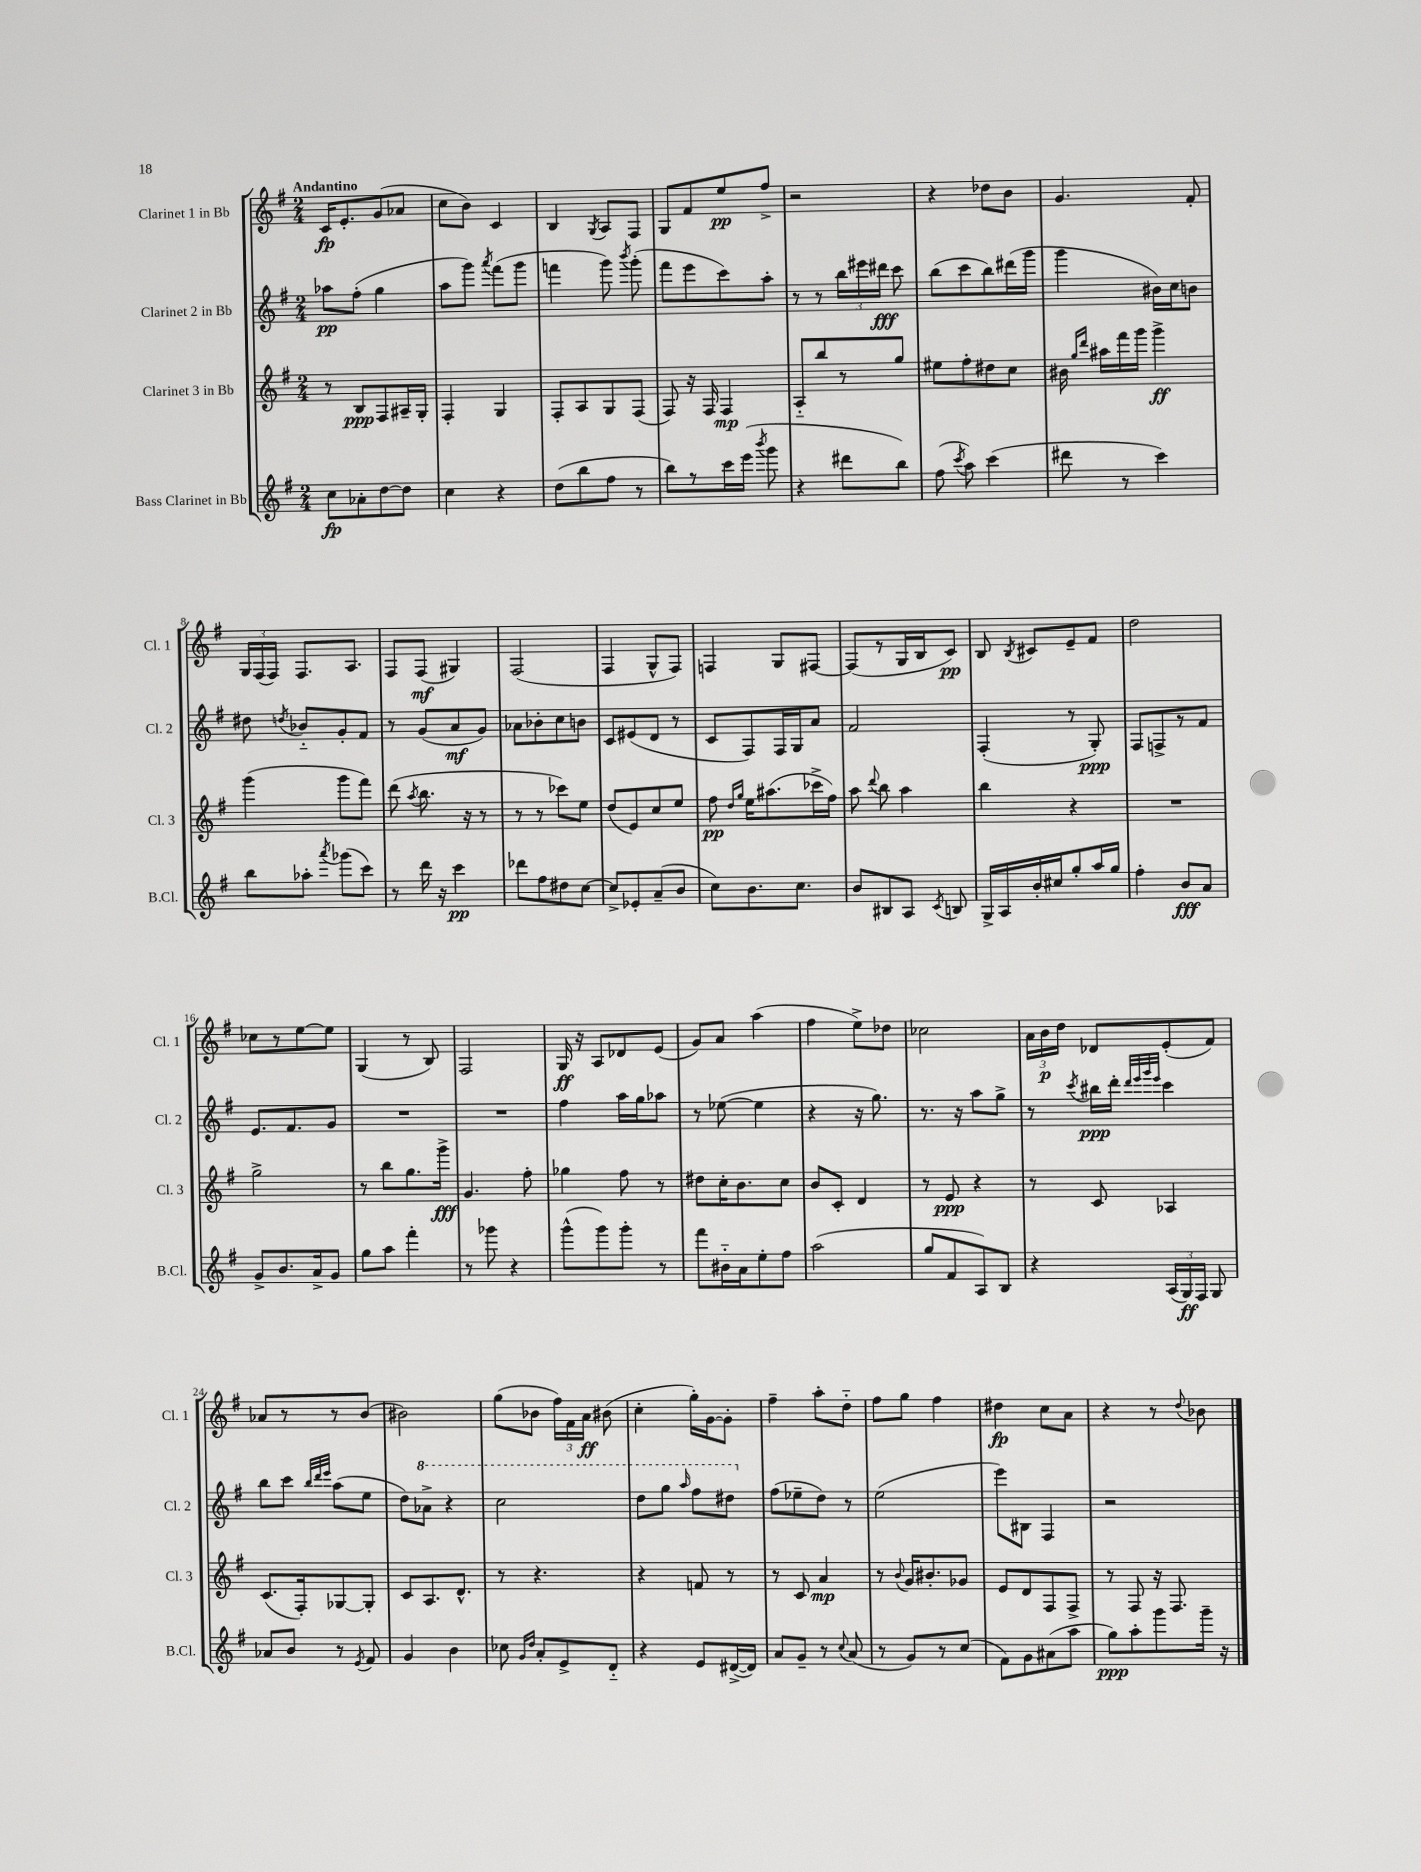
<<
\new StaffGroup <<
\new Staff = "s0" \with { instrumentName = "Clarinet 1 in Bb" shortInstrumentName = "Cl. 1" } {
    \clef treble \key g \major \numericTimeSignature \time 2/4 \tempo "Andantino"
    \autoBeamOff c'16[\fp e'8.-. g'8( aes'8] |
    c''8[ b'8]) c'4 |
    b4 \acciaccatura { g8 } a8[ fis8] |
    g8[ fis'8 e''8\pp fis''8]-> |
    r2 |
    r4 des''8[ b'8] |
    g'4. fis'8-. |
    \tuplet 3/2 { g16[ fis16( fis16]) } fis8.[ a8.] |
    fis8[ fis8]\mf( gis4) |
    fis2( |
    fis4 g8[-^ fis8]) |
    f4 g8[ fis8]~ |
    fis8[( r8 g16 b16 c'8]\pp) |
    b8 \acciaccatura { b8 } cis'8[ e'8-- fis'8] |
    d''2 |
    ces''8[ r8 e''8~ e''8] |
    g4( r8 b8) |
    fis2 |
    g16\ff r16 a8[ des'8 e'8]( |
    g'8[) a'8] a''4( |
    fis''4 e''8[->) des''8] |
    ces''2 |
    \tuplet 3/2 { a'16[ b'16\p d''16] } des'8[ e'8-.( fis'8]) |
    aes'8[ r8 r8 b'8]( |
    bis'2) |
    g''8[( bes'8] \tuplet 3/2 { fis''16[) fis'16 a'16]\ff } bis'8( |
    c''4-. g''16[-.) g'16~ g'8]-. |
    fis''4-- a''8[-. d''8]-_ |
    fis''8[ g''8] fis''4 |
    dis''4\fp c''8[ a'8] |
    r4 r8 \appoggiatura { d''8 } bes'8 \bar "|." |
}
\new Staff = "s1" \with { instrumentName = "Clarinet 2 in Bb" shortInstrumentName = "Cl. 2" } {
    \clef treble \key g \major \numericTimeSignature \time 2/4
    \autoBeamOff aes''8[\pp fis''8]-.( g''4 |
    a''8[ g'''8]) \acciaccatura { a'''8 } fis'''8[( g'''8] |
    f'''4 g'''8) \acciaccatura { b'''8 } g'''8-.( |
    fis'''8[ e'''8 c'''8) a''8]-. |
    r8 r8 \tuplet 3/2 { b''16[ eis'''16 dis'''16]\fff } c'''8 |
    b''8[( c'''8 b''8) dis'''16( g'''16] |
    g'''4 bis'16[) c''16 b'8] |
    dis''8 \acciaccatura { d''8 } bes'8[-_ g'8-. fis'8] |
    r8 g'8[( a'8\mf g'8]) |
    aes'8[ bes'8-. c''8 b'8] |
    c'8[ eis'8( d'8] r8 |
    c'8[ fis8) fis16 g16 a'8] |
    fis'2 |
    fis4-.( r8 g8-.\ppp) |
    fis8[ f8-> r8 fis'8] |
    e'8.[ fis'8. g'8] |
    R2 |
    R2 |
    fis''4 a''16[ g''16 aes''8] |
    r8 ees''8~( ees''4 |
    r4 r16 g''8.) |
    r8. r16 a''8[ g''8]-> |
    r8 \acciaccatura { c'''8 } bis''16[\ppp d'''16]-. \grace { d'''32[ e'''32 g'''32 e'''32] } c'''4 |
    b''8[ c'''8] \grace { b''32[ d'''32 e'''32] } a''8[( e''8] |
    d''8[) \ottava #1 aes''8]-> r4 |
    c'''2 |
    d'''8[ g'''8] \grace { a'''16 } fis'''8[ dis'''8] \ottava #0 |
    fis''8[( ees''8-- d''8]) r8 |
    e''2( |
    e'''8[) bis8] fis4 |
    r2 \bar "|." |
}
\new Staff = "s2" \with { instrumentName = "Clarinet 3 in Bb" shortInstrumentName = "Cl. 3" } {
    \clef treble \key g \major \numericTimeSignature \time 2/4
    \autoBeamOff r8 b8[\ppp fis8 ais16-- g16]-. |
    fis4-. g4 |
    fis8[-. a8 g8 fis8]( |
    fis8) r16 fis16 fis4\mp |
    a8[-_ b''8 r8 g''8] |
    eis''8[ fis''8-. dis''8 c''8] |
    bis'16 \grace { g''16[ d'''16] } ais''16[ fis'''16 g'''16] g'''4->\ff |
    g'''4( g'''8[ fis'''8]) |
    d'''8( \acciaccatura { a''8 } b''8. r16 r8 |
    r8 r8 ces'''8[) e''8] |
    d''8[( e'8) c''8 e''8] |
    fis''8\pp \grace { d''16[ g''16] } e''16[ ais''8.( ces'''16-> fis''16]) |
    a''8 \appoggiatura { d'''8 } b''8 a''4 |
    b''4 r4 |
    R2 |
    g''2-> |
    r8 b''8[ g''8. g'''16]->\fff |
    g'4. fis''8-. |
    ges''4 fis''8 r8 |
    dis''8[ c''16-. b'8. c''8] |
    b'8[ c'8]-. d'4 |
    r8 e'8\ppp r4 |
    r8 c'8 aes4 |
    c'8.[( fis16-.) ges8~ ges8]-. |
    c'8[ a8. d'8.]-^ |
    r8 r4. |
    r4 f'8 r8 |
    r8 c'8 a'4\mp |
    r8 \appoggiatura { b'8 } g'16[ bis'8.-. ges'8] |
    e'8[ d'8 fis8 fis8]-> |
    r8 fis8 r16 fis8. \bar "|." |
}
\new Staff = "s3" \with { instrumentName = "Bass Clarinet in Bb" shortInstrumentName = "B.Cl." } {
    \clef treble \key g \major \numericTimeSignature \time 2/4
    \autoBeamOff c''8[\fp aes'8-. d''8~ d''8] |
    c''4 r4 |
    d''8[( b''8 fis''8] r8 |
    b''8[) r8 c'''16 e'''16]( \acciaccatura { b'''8 } g'''8 |
    r4 dis'''8[ b''8]) |
    fis''8( \acciaccatura { c'''8 } a''8) c'''4( |
    dis'''8 r8 c'''4) |
    b''8[ aes''8]-. \acciaccatura { a'''8 } ges'''8[( c'''8]) |
    r8 d'''16 r16 c'''4\pp |
    des'''8[ fis''8 dis''8 c''8]~ |
    c''8[-> ees'8-. a'8--( b'8] |
    c''8[) b'8. c''8.] |
    b'8[ bis8 a8] \acciaccatura { c'8 } b8 |
    g16[-> a16 b'16-. cis''16 g''8-. a''16 g''16] |
    fis''4-. b'8[\fff a'8] |
    g'8[-> b'8. a'16-> g'8] |
    g''8[ a''8] fis'''4-. |
    r8 ges'''8 r4 |
    g'''8[-^( g'''8) g'''8]-. r8 |
    fis'''8[ bis'16-_ a'16 e''8-. fis''8] |
    a''2( |
    g''8[ fis'8 a8) b8] |
    r4 \tuplet 3/2 { a16[( g16\ff) fis16] } g8 |
    aes'8[ b'8] r8 \acciaccatura { e'8 } fis'8 |
    g'4 b'4 |
    ces''8 \grace { g'16[ d''16] } a'8[-. e'8-> d'8]-_ |
    r4 e'8[ dis'16~->( dis'16]) |
    a'8[ g'8]-- r8 \appoggiatura { c''8 } a'8( |
    r8 g'8[) r8 c''8]( |
    fis'8[) g'8 ais'8( a''8] |
    g''8[\ppp) a''8-. g'''8 g'''16]-- r16 \bar "|." |
}
>>
>>
